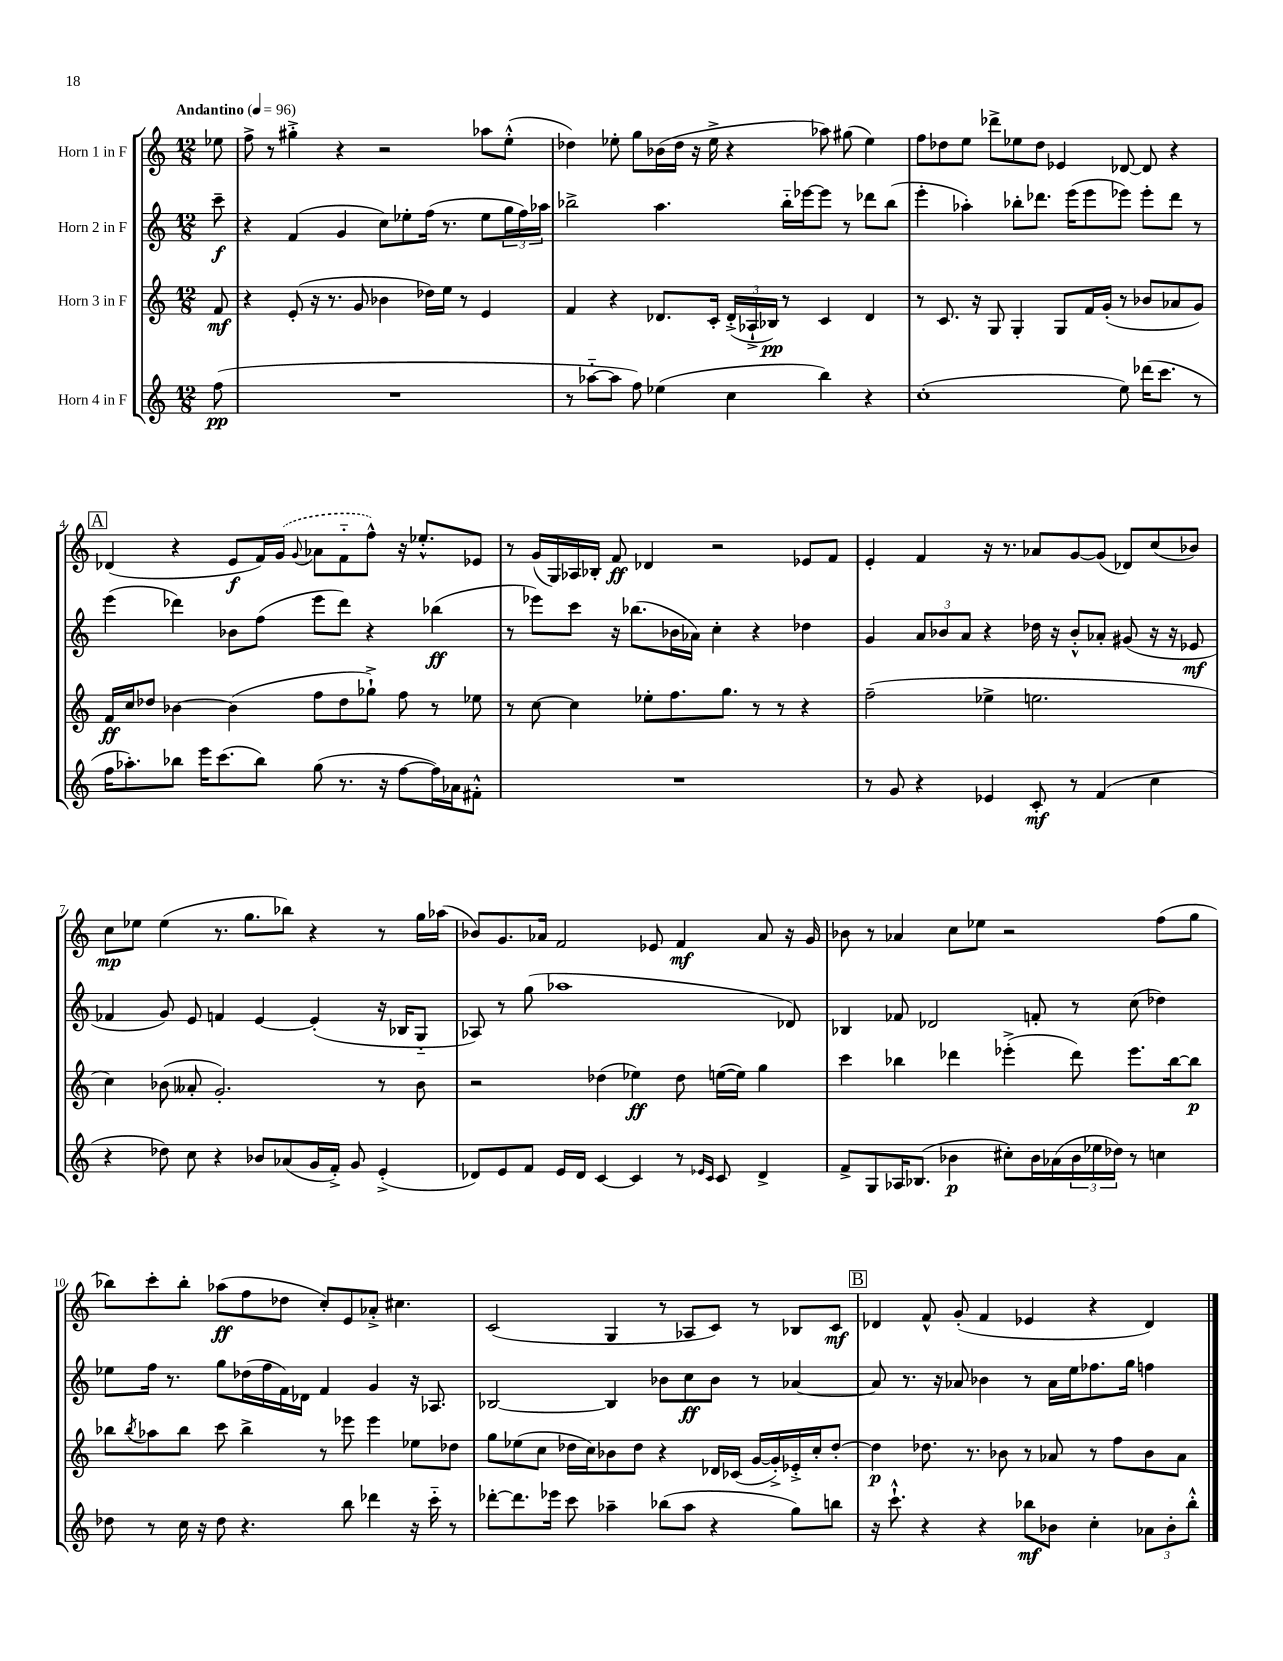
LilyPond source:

<<
\new StaffGroup <<
\new Staff = "s0" \with { instrumentName = "Horn 1 in F" } {
    \clef treble \key c \major \numericTimeSignature \time 12/8 \partial 8 \tempo "Andantino" 4 = 96
    ees''8 |
    f''8-> r8 gis''4-.-> r4 r2 aes''8 e''8-.-^( |
    des''4) ees''8-. g''8 bes'16( des''16 r16 ees''16-> r4 aes''8) gis''8( ees''4) |
    f''8 des''8 e''8 des'''8-> ees''8 des''8 ees'4 des'8~ des'8 r4 |
    \mark \markup { \box "A" } des'4( r4 e'8\f f'16) \once \slurDashed g'16( \appoggiatura { g'8 } aes'8 f'8-_ f''8-^) r16 ees''8.-.-^ ees'8 |
    r8 g'16( g16) aes16 bes16-. f'8\ff des'4 r2 ees'8 f'8 |
    e'4-. f'4 r16 r8. aes'8 g'8~ g'8( des'8) c''8( bes'8) |
    c''8\mp ees''8 ees''4( r8. g''8. bes''8) r4 r8 g''16 aes''16( |
    bes'8) g'8. aes'16 f'2 ees'8 f'4\mf aes'8 r16 g'16 |
    bes'8 r8 aes'4 c''8 ees''8 r2 f''8( g''8 |
    bes''8) c'''8-. bes''8-. aes''8\ff( f''8 des''8 c''8-.) e'8 aes'8-.-> cis''4. |
    c'2( g4 r8 aes8 c'8) r8 bes8 c'8\mf |
    \mark \markup { \box "B" } des'4 f'8-^ g'8-.( f'4 ees'4 r4 des'4) \bar "|." |
}
\new Staff = "s1" \with { instrumentName = "Horn 2 in F" } {
    \clef treble \key c \major \numericTimeSignature \time 12/8 \partial 8
    c'''8--\f |
    r4 f'4( g'4 c''8) ees''8-. f''16( r8. ees''8 \tuplet 3/2 { g''16 f''16) aes''16 } |
    bes''2-> a''4. bes''16-_ ees'''16~ ees'''8 r8 des'''8 bes''8( |
    e'''4-. aes''4-.) bes''8-. des'''8. e'''16( e'''8 ees'''8) ees'''8-. des'''8 r8 |
    \mark \markup { \box "A" } e'''4( des'''4) bes'8 f''8( e'''8 des'''8) r4 bes''4\ff( |
    r8 ees'''8) c'''8 r16 bes''8.( bes'16 aes'16) c''4-. r4 des''4 |
    g'4 \tuplet 3/2 { a'8 bes'8 a'8 } r4 des''16 r16 bes'8-.-^ aes'8-. gis'8( r16 r16 ees'8\mf |
    fes'4 g'8) e'8 f'4 e'4~ e'4-.( r16 bes16 g8-_ |
    aes8) r8 g''8( aes''1 des'8) |
    bes4 fes'8 des'2 f'8-. r8 c''8( des''4) |
    ees''8 f''16 r8. g''8 des''16( f''16 f'16) des'16 f'4 g'4 r16 aes8. |
    bes2~ bes4 bes'8 c''8\ff bes'8 r8 aes'4~ |
    \mark \markup { \box "B" } aes'8 r8. r16 aes'8 bes'4 r8 aes'16 e''16 fes''8. g''16 f''4 \bar "|." |
}
\new Staff = "s2" \with { instrumentName = "Horn 3 in F" } {
    \clef treble \key c \major \numericTimeSignature \time 12/8 \partial 8
    f'8\mf |
    r4 e'8-.( r16 r8. g'8 bes'4 des''16) e''16 r8 e'4 |
    f'4 r4 des'8. c'16-. \tuplet 3/2 { des'16-.->( aes16-!-> bes16\pp) } r8 c'4 des'4 |
    r8 c'8. r16 g8 g4-. g8 f'16 g'16-.( r8 bes'8 aes'8 g'8) |
    \mark \markup { \box "A" } f'16\ff c''16 des''8 bes'4~ bes'4( f''8 des''8 ges''8-!->) f''8 r8 ees''8 |
    r8 c''8~ c''4 ees''8-. f''8. g''8. r8 r8 r4 |
    f''2--( ees''4-> e''2. |
    c''4) bes'8( aeses'8-. g'2.-.) r8 bes'8 |
    r2 des''4( ees''4\ff) des''8 e''16~( e''16) g''4 |
    c'''4 bes''4 des'''4 ees'''4-.->( des'''8) ees'''8. bes''16~ bes''8\p |
    bes''8 \acciaccatura { bes''8 } aes''8 bes''8 c'''8 bes''4-> r8 ees'''8 ees'''4 ees''8 des''8 |
    g''8 ees''8( c''8 des''16 c''16) bes'8 des''8 r4 des'16 ces'16( g'16~ g'16-.->) ees'16-.-> c''16-. des''8~-. |
    \mark \markup { \box "B" } des''4\p des''8. r8. bes'8 r8 aes'8 r8 f''8 bes'8 aes'8 \bar "|." |
}
\new Staff = "s3" \with { instrumentName = "Horn 4 in F" } {
    \clef treble \key c \major \numericTimeSignature \time 12/8 \partial 8
    f''8\pp( |
    R1. |
    r8 aes''8~-_ aes''8 f''8) ees''4( c''4 b''4) r4 |
    c''1-.( e''8) des'''16( c'''8. r8 |
    \mark \markup { \box "A" } f''16 aes''8.-.) bes''8 e'''16 c'''8.( bes''8) g''8( r8. r16 f''8~ f''16) aes'16 fis'8-.-^ |
    R1. |
    r8 g'8 r4 ees'4 c'8-.\mf r8 f'4( c''4 |
    r4 des''8) c''8 r4 bes'8 aes'8( g'16 f'16-.->) g'8 e'4-.->( |
    des'8) e'8 f'8 e'16 des'16 c'4~ c'4 r8 \grace { ees'16 c'16 } c'8 des'4-> |
    f'8-> g8 aes16 bes8.( bes'4\p cis''8-.) bes'16 aes'16( \tuplet 3/2 { bes'16 ees''16 des''16) } r8 c''4 |
    des''8 r8 c''16 r16 des''8 r4. b''8 des'''4 r16 c'''16-_ r8 |
    des'''8~-. des'''8. ees'''16 c'''8 aes''4-- bes''8( aes''8 r4 g''8) b''8 |
    \mark \markup { \box "B" } r16 c'''8.-!-^ r4 r4 bes''8\mf bes'8 c''4-. \tuplet 3/2 { aes'8 bes'8-. bes''8-.-^ } \bar "|." |
}
>>
>>
